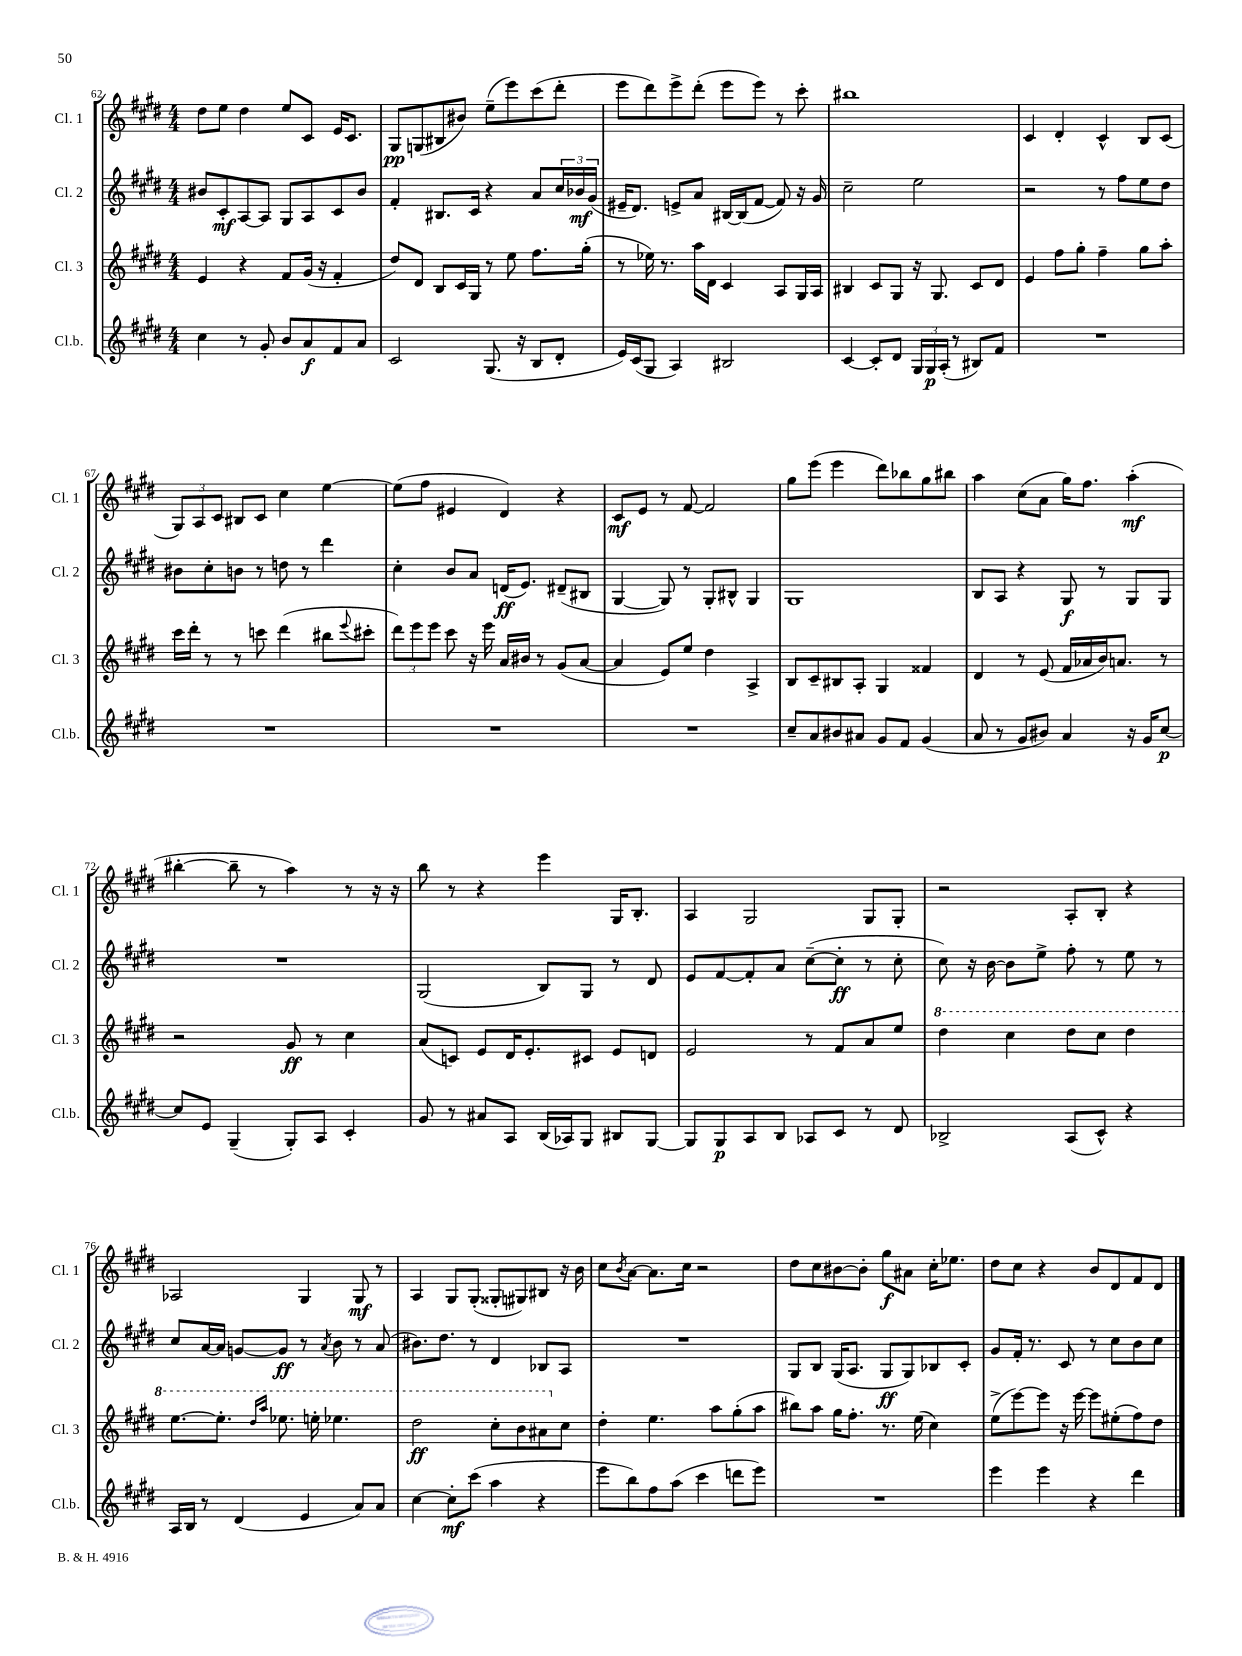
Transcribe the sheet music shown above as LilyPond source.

<<
\new StaffGroup <<
\new Staff = "s0" \with { instrumentName = "Cl. 1" shortInstrumentName = "Cl. 1" } {
    \clef treble \key e \major \numericTimeSignature \time 4/4
    dis''8 e''8 dis''4 e''8 cis'8 e'16 cis'8. |
    gis8\pp g8( bis8 bis'8) e''8--( e'''8) cis'''8( dis'''8-. |
    e'''8 dis'''8) e'''8-> dis'''8-.( e'''8 e'''8) r8 cis'''8-. |
    bis''1 |
    cis'4 dis'4-. cis'4-^ b8 cis'8( |
    \tuplet 3/2 { gis8) a8 cis'8 } bis8 cis'8 cis''4 e''4~ |
    e''8( fis''8 eis'4 dis'4) r4 |
    cis'8\mf e'8 r8 fis'8~ fis'2 |
    gis''8 e'''8( e'''4 dis'''8) bes''8 gis''8 bis''8 |
    a''4 cis''8( a'8 gis''16) fis''8. a''4-.\mf( |
    bis''4~-. bis''8-- r8 a''4) r8 r16 r16 |
    b''8 r8 r4 e'''4 gis16 b8.-. |
    a4 gis2 gis8 gis8-. |
    r2 a8-. b8-. r4 |
    aes2 gis4 gis8\mf r8 |
    a4 gis8 gis8-.( gisis8-. gis8) bis8 r16 b'16 |
    cis''8 \acciaccatura { b'8 } a'8~ a'8. cis''16 r2 |
    dis''8 cis''8 bis'8~ bis'8-. gis''8\f ais'8 cis''16-. ees''8. |
    dis''8 cis''8 r4 b'8 dis'8 fis'8 dis'8 \bar "|." |
}
\new Staff = "s1" \with { instrumentName = "Cl. 2" shortInstrumentName = "Cl. 2" } {
    \clef treble \key e \major \numericTimeSignature \time 4/4
    bis'8 cis'8-.\mf a8~ a8 gis8 a8 cis'8 bis'8 |
    fis'4-. bis8. cis'16 r4 a'8 \tuplet 3/2 { cis''16 bes'16\mf gis'16( } |
    eis'16-- dis'8.) e'8-> a'8 bis16~ bis16( fis'8~ fis'8) r16 gis'16 |
    cis''2-- e''2 |
    r2 r8 fis''8 e''8 dis''8 |
    bis'8 cis''8-. b'8 r8 d''8 r8 dis'''4 |
    cis''4-. b'8 a'8 d'16\ff( e'8.) dis'8--( bis8 |
    gis4~ gis8) r8 gis8-. bis8-^ gis4 |
    gis1 |
    b8 a8 r4 gis8\f r8 gis8 gis8 |
    R1 |
    gis2( b8) gis8 r8 dis'8 |
    e'8 fis'8~ fis'8-. a'8 cis''8~--( cis''8-.\ff r8 cis''8-. |
    cis''8) r16 b'16~ b'8 e''8-> fis''8-. r8 e''8 r8 |
    cis''8 a'16~ a'16 g'8~ g'8\ff r8 \acciaccatura { a'8 } b'8 r8 a'8( |
    bis'8.) dis''8. r8 dis'4 bes8 a8 |
    R1 |
    gis8 b8 gis16( a8. gis8\ff gis8) bes8 cis'8-. |
    gis'8 fis'16-. r8. cis'8 r8 cis''8 b'8 cis''8 \bar "|." |
}
\new Staff = "s2" \with { instrumentName = "Cl. 3" shortInstrumentName = "Cl. 3" } {
    \clef treble \key e \major \numericTimeSignature \time 4/4
    e'4 r4 fis'8 gis'16( r16 fis'4-. |
    dis''8) dis'8 b8 cis'16 gis16 r8 e''8 fis''8. gis''16-.( |
    r8 ees''16) r8. a''16 dis'16 cis'4 a8 gis16 a16 |
    bis4 cis'8 gis8 r16 gis8. cis'8 dis'8 |
    e'4 fis''8 gis''8-. fis''4-- gis''8 a''8-. |
    cis'''16 dis'''16-. r8 r8 c'''8 dis'''4( bis''8 \appoggiatura { e'''8 } cis'''8-. |
    \tuplet 3/2 { dis'''8) e'''8 e'''8 } cis'''8 r16 e'''16 a'16 bis'16 r8 gis'8( a'8~ |
    a'4 e'8) e''8 dis''4 a4-> |
    b8 cis'8-- bis8 a8-. gis4 fisis'4 |
    dis'4 r8 e'8( fis'16 aes'16 b'16) a'8. r8 |
    r2 gis'8\ff r8 cis''4 |
    a'8( c'8) e'8 dis'16 e'8.-. cis'8 e'8 d'8 |
    e'2 r8 fis'8 a'8 e''8 |
    \ottava #1 dis'''4 cis'''4 dis'''8 cis'''8 dis'''4 |
    e'''8.~ e'''8.-. \grace { dis'''16 a'''16 } ees'''8. e'''16-. ees'''4. |
    dis'''2\ff cis'''8-. b''8 ais''8 \ottava #0 cis''8 |
    dis''4-. e''4. a''8 gis''8-.( a''8 |
    bis''8) a''8 gis''16 fis''8.-. r8. e''16( cis''4) |
    e''8->( e'''8~) e'''8 r16 e'''16~ e'''8 eis''8-.( fis''8) dis''8 \bar "|." |
}
\new Staff = "s3" \with { instrumentName = "Cl.b." shortInstrumentName = "Cl.b." } {
    \clef treble \key e \major \numericTimeSignature \time 4/4
    cis''4 r8 gis'8-. b'8 a'8\f fis'8 a'8 |
    cis'2 gis8.( r16 b8 dis'8-. |
    e'16) cis'16( gis8 a4) bis2 |
    cis'4~ cis'8-. dis'8 \tuplet 3/2 { gis16 gis16\p a16-.( } r8 bis8) fis'8 |
    R1 |
    R1 |
    R1 |
    R1 |
    cis''8-- a'8 bis'8 ais'8 gis'8 fis'8 gis'4( |
    a'8 r8 gis'8 bis'8) a'4 r16 gis'16 cis''8~\p |
    cis''8 e'8 gis4--( gis8-.) a8 cis'4-. |
    gis'8 r8 ais'8 a8 b16( aes16) gis8 bis8 gis8~ |
    gis8 gis8\p a8 b8 aes8 cis'8 r8 dis'8 |
    bes2-> a8( cis'8-^) r4 |
    a16 b16 r8 dis'4( e'4 a'8) a'8 |
    cis''4~ cis''8-.\mf cis'''8( a''4 r4 |
    e'''8 b''8) fis''8 a''8( cis'''4 d'''8 e'''8) |
    R1 |
    e'''4 e'''4 r4 dis'''4 \bar "|." |
}
>>
>>
\layout { \context { \Score currentBarNumber = #62 } }
